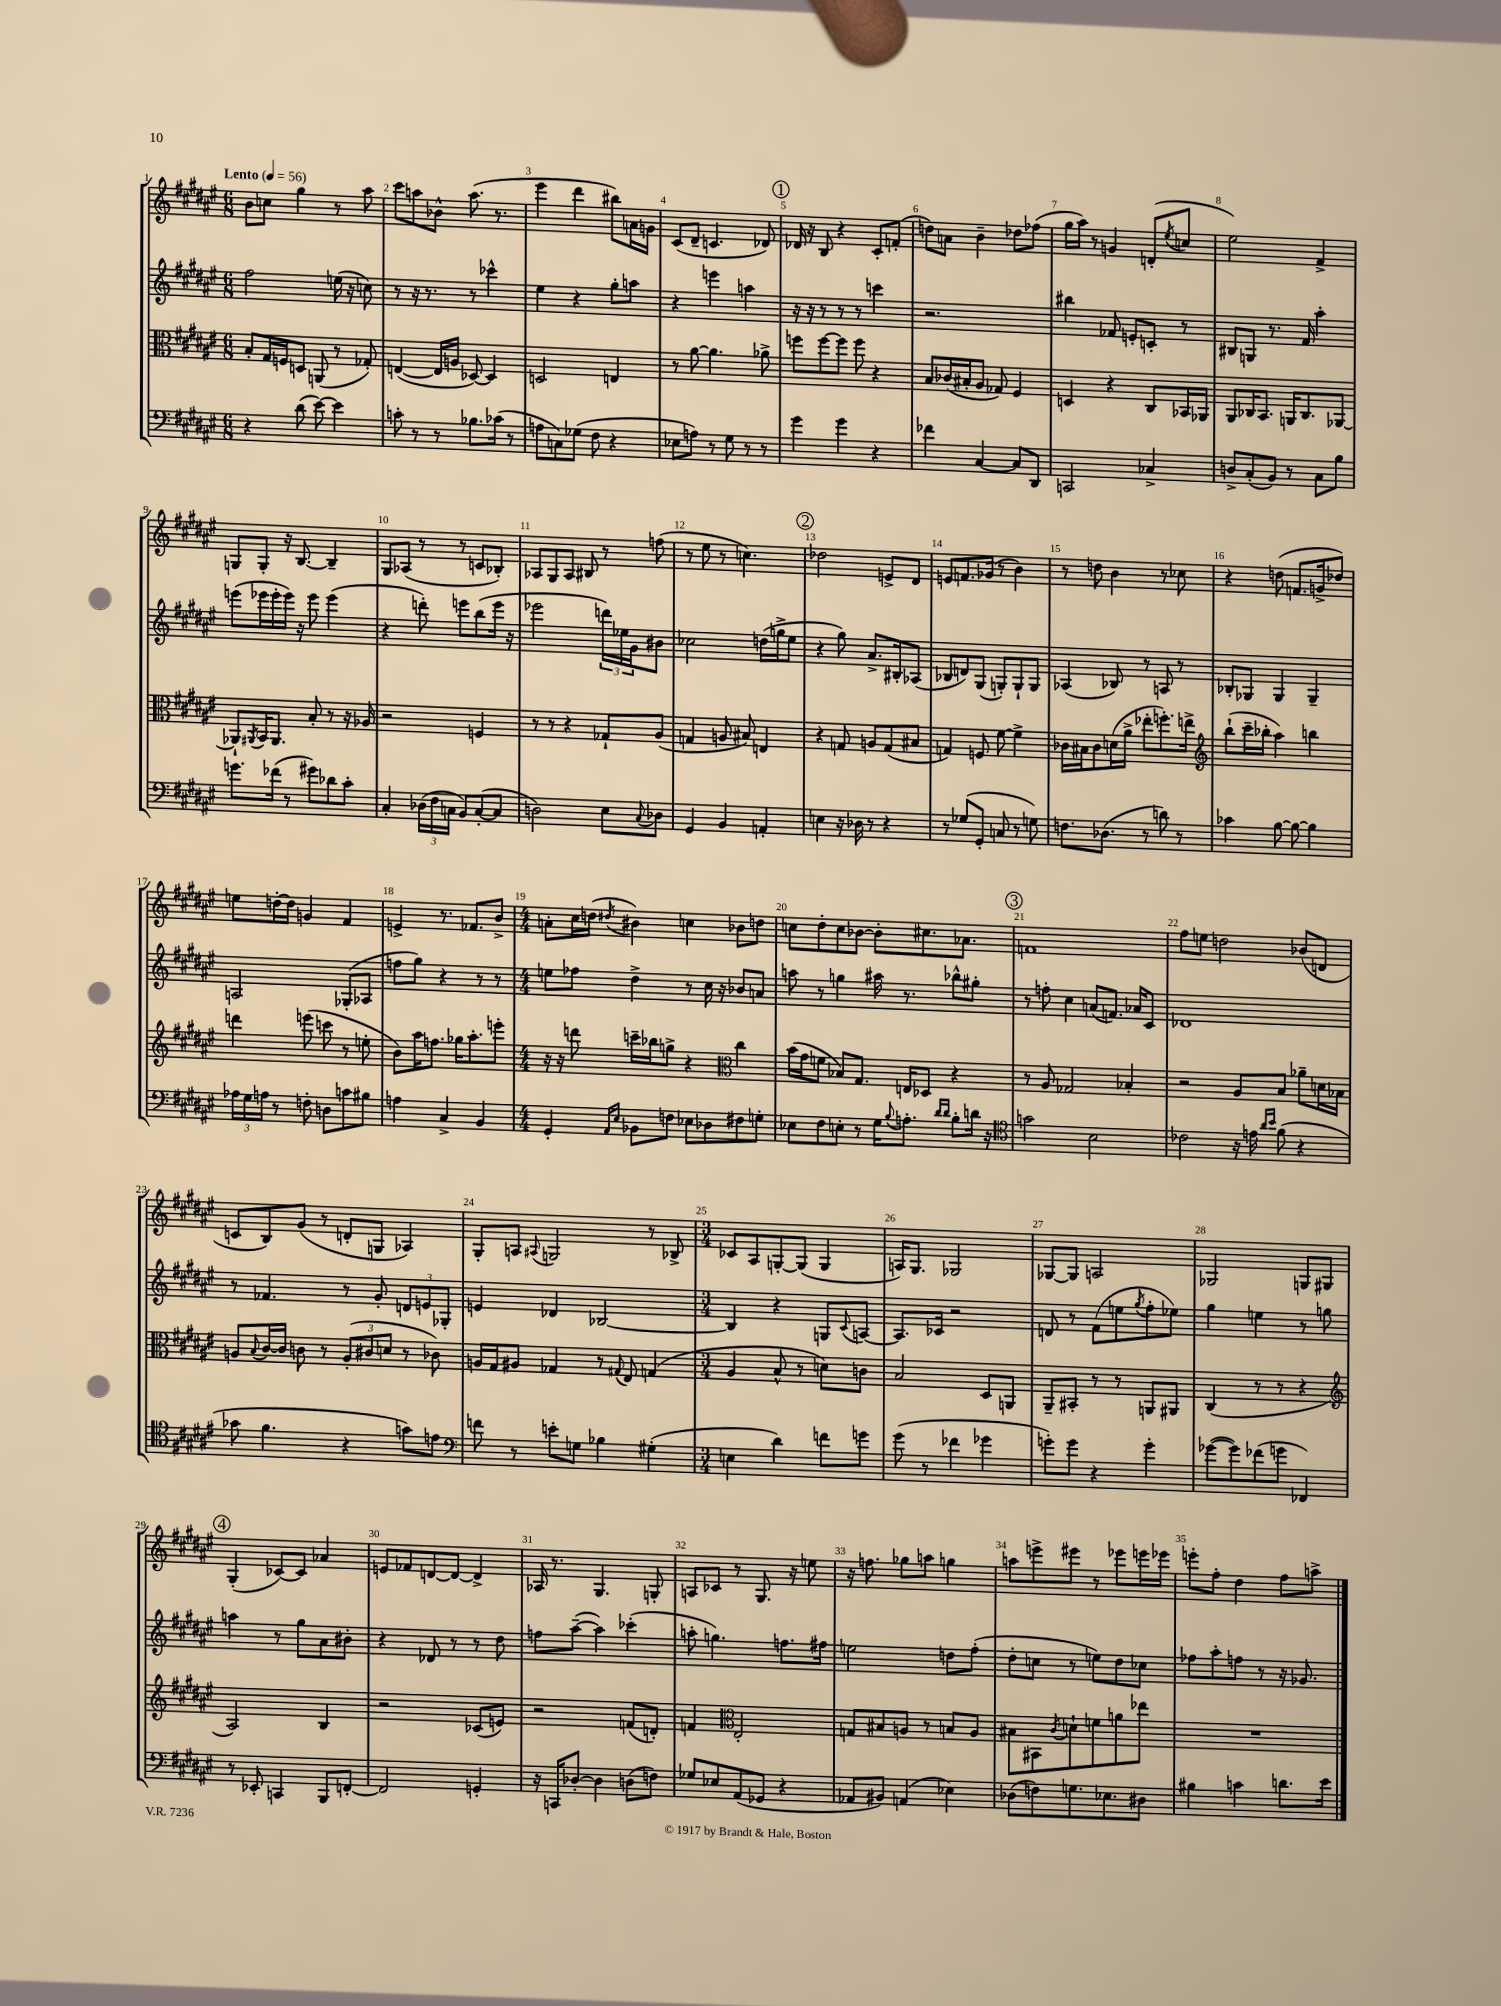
<<
\new StaffGroup <<
\new Staff = "s0" {
    \clef treble \key fis \major \numericTimeSignature \time 6/8 \tempo "Lento" 4 = 56
    b'8 c''8 gis''4 r8 ais''8 |
    cis'''8 a''8 bes'8-^ a''8.( r8. |
    eis'''4 dis'''4 bis''8) a'16 g'16 |
    cis'8( dis'8-- c'4. des'8) |
    \mark \markup { \circle "1" } des'16 r16 b8 r4 cis'8-. f'8-.( |
    d''8) a'8 b'4-- des''8 fes''8( |
    gis''16 ais''16) r8 g'4 d'8-.( \acciaccatura { eis''8 } c''8 |
    eis''2) fis'4-> |
    g8 g8-. r16 b8.~ b4-- |
    gis8 aes8( r8 r8 c'8 bes8-.) |
    aes8 gis8 aes8 bis8 r8 f''8( |
    r8 eis''8 r8 c''4.) |
    \mark \markup { \circle "2" } des''2 e'8-> dis'8 |
    e'8 f'8. ges'16( r8 b'4) |
    r8 d''8 b'4 r8 ces''8 |
    r4 d''8( f'8. g'16-> des''8) |
    e''8 d''16~-. d''16 g'4 fis'4 |
    e'4-> r8. fes'8. b'8-> |
    \numericTimeSignature \time 4/4 a'8-. cis''16 d''16( \acciaccatura { dis''8 } bis'4) c''4 bes'8 d''8 |
    c''8 dis''8-. c''8 bes'8~ bes'8-. cis''8. aes'8. |
    \mark \markup { \circle "3" } f'1 |
    fis''8 e''8 d''2 bes'8( d'8 |
    c'8 b8) gis'8( r8 d'8-. g8 aes4) |
    gis8-. a8 \appoggiatura { ais8 } g2 r8 bes8-> |
    \numericTimeSignature \time 3/4 ces'8 ais8 g8~-. g8( g4 |
    a16) gis8. ges2 |
    ges8~ ges8 a2 |
    ges2 g8 gis8 |
    \mark \markup { \circle "4" } gis4-.( ces'8~) ces'8 aes'4 |
    e'8 fes'8 d'8~ d'8~ d'4-> |
    aes16 r8. gis4. g8-. |
    a8 ces'8 r8 gis8. r16 e''8 |
    r16 f''8. ges''8 a''8 g''4 |
    a''8 e'''8-> eis'''8 r8 ees'''8 e'''16 ees'''16 |
    e'''8-. fis''8-. dis''4 fis''8 a''8-> \bar "|." |
}
\new Staff = "s1" {
    \clef treble \key fis \major \numericTimeSignature \time 6/8
    fis''2 e''16( r16 c''8) |
    r8 r16 r8. r8 ces'''4-^ |
    eis''4 r4 gis''8-. a''8 |
    r4 e'''4 a''4 |
    \mark \markup { \circle "1" } r16 r16 r8 r8 r8 c'''4 |
    r2. |
    bis''4 fes'8 e'8-. c'8-. r8 |
    bis8 g8 r8. fis'16 ais''4-. |
    e'''8( ees'''16 ees'''16-. ees'''16) r16 ees'''8 ees'''4( |
    r4 d'''8-.) e'''8 b''8( e'''16 r16 |
    ees'''2 \tuplet 3/2 { d'''16) ees''16 gis'16 } bis'8 |
    ces''2 d''16( g''16-> eis''8 |
    \mark \markup { \circle "2" } r4 gis''8) ais'8.-> bis16-. aes8( |
    bes8 d'8) gis8( g8-.) g8-! g8 |
    aes4( bes8) r8 a8 r8 |
    bes8-. ges8 ges4 ges4-- |
    a2 ges8-.( aes8 |
    f''8 gis''8) r4 r8 r8 |
    \numericTimeSignature \time 4/4 e''8 fes''8 dis''4-> r8 cis''16 r16 bes'8 a'8 |
    a''8 r8 g''4 ais''16 r8. bes''8-^ gis''8-. |
    \mark \markup { \circle "3" } r8 f''8-. cis''4 a'8( f'8.) aes'16 cis'8 |
    des'1 |
    r8 fes'4. r8 gis'8-. \tuplet 3/2 { d'8 e'8 ges8-. } |
    e'4 des'4 bes2~ |
    \numericTimeSignature \time 3/4 bes4 r4 g8 \appoggiatura { cis'8 } a8~ |
    a8. ces'16 r2 |
    d'8 r8 fis'8( e''8 \acciaccatura { gis''8 } fis''8-. ees''8) |
    gis''4 e''4 r8 g''8 |
    \mark \markup { \circle "4" } a''4 r8 gis''8 ais'8 bis'8-. |
    r4 des'8 r8 r8 dis''8 |
    f''8 ais''8~--( ais''4) ces'''4-.( |
    a''8-. g''4.) f''8. fis''16 |
    e''2 d''8 fis''8-.( |
    dis''8-. c''8 r8 e''8) dis''8 ces''8 |
    fes''8 ais''8-. f''8 r8 r16 ges'8. \bar "|." |
}
\new Staff = "s2" {
    \clef alto \key fis \major \numericTimeSignature \time 6/8
    b8-. gis16 f16 d8 a,8( r8 ges8-.) |
    e4~( e16 a16 des8~) des4 |
    d2 e4 |
    r8 ais'8~ ais'4. aes'8-> |
    \mark \markup { \circle "1" } f''8 f''8~ f''8 f''8 r4 |
    b8 ces'16( bis16-. ais8 ges8) fis4 |
    d4 r4 cis8 bes,16 aes,16 |
    ais,8 ces16 b,8. a,16 ces8. aes,8~ |
    aes,8-! \acciaccatura { ais,8 } b,16 ais,8. b8-. r8 r16 aes16 |
    r2 f4 |
    r8 r8 r4 ges8-! ais8( |
    g4 a8 bis8) e4 |
    \mark \markup { \circle "2" } r4 g8 a8 g8( bis8 |
    g4) f8 fis'8~ fis'4-> |
    ces'16 bis16 ces'8 d'16( ais'16-> ees''8-. f''8.-.) e''16-> |
    \clef treble b''8-!( cis'''16-- bes''16-. ais''4) b''4 |
    d'''4 e'''8( c'''8 r8 e''8-. |
    b'8) ais''16 f''8. ges''16 ais''8.-. e'''8-. |
    \numericTimeSignature \time 4/4 r16 r16 d'''8 c'''16-- bes''16 g''8-> r4 \clef alto cis''4 |
    b'16( gis'16 f'8 bes8) gis8. e16 des8 r4 |
    \mark \markup { \circle "3" } r8 ais8 ges2 bes4-. |
    r2 ais8 b8 aes'8-- d'16 bes16 |
    a8 \appoggiatura { b8 } cis'16~ cis'16 c'8 r8 \tuplet 3/2 { a8-.( cis'8 d'8 } r8 ces'8) |
    a16 gis16 ais8 ges4 r8 \appoggiatura { gis8 } eis8 g4( |
    \numericTimeSignature \time 3/4 ais4 b8-^ r8 d'8) c'8 |
    b2 dis8 a,8 |
    ais,8-- bis,8-. r8 r8 a,8 ais,8 |
    cis4( r8 r8 r4 |
    \mark \markup { \circle "4" } \clef treble ais2) b4 |
    r2 ces'8( e'8) |
    r2 f'8( d'8-.) |
    f'4 \clef alto eis2-. |
    g8 bis8 a8 r8 b8 a8 |
    bis8 bis,8 \acciaccatura { cis'8 } d'8-! f'8 a'8 ees''8 |
    R2. \bar "|." |
}
\new Staff = "s3" {
    \clef bass \key fis \major \numericTimeSignature \time 6/8
    r4 dis'8( eis'8~) eis'4 |
    c'8-. r8 r8 bes8. ces'16( r8 |
    a8 c8) ges8( fis8 r4 |
    ees8 a8) r8 gis8 r8 r8 |
    \mark \markup { \circle "1" } gis'4 gis'4 r4 |
    fes'4 cis4~ cis8 dis,8 |
    c,2 ces4-> |
    d8-> cis8-.( b,8) r8 cis8 b8 |
    g'8. fes'16( r8 gis'8) des'8 cis'8-. |
    cis4-. \tuplet 3/2 { des16( fis16 c16 } b,8) c8~-.( c8 |
    d2) eis8 \appoggiatura { cis8 } des8 |
    gis,4 b,4 a,4-. |
    \mark \markup { \circle "2" } e4 r16 des16 r8 r4 |
    r8 ges8( gis,8-. c8 r8 g8) |
    f8. des8.( r8 d'8) r8 |
    ces'4 b8~ b8~ b4 |
    \tuplet 3/2 { aes16 gis16 a16 } r8 f8-. d8 c'8 bis8 |
    a4 cis4-> b,4 |
    \numericTimeSignature \time 4/4 gis,4-. \grace { ais,16 eis16 } bes,8 f8 ees8 des8 fis8 g8-. |
    ees8 fis8 e8-. r8 gis16 \appoggiatura { b8 } a8.-. \grace { dis'16 dis'16 } b8-. d'16 r16 |
    \mark \markup { \circle "3" } \clef tenor g'2 b2 |
    ces'2 r16 e'16 \grace { ais'16 b'16 } fis'8( r4 |
    ges'8 fis'4. r4 g'8) e'8 |
    \clef bass f'8 r8 e'8-. g8 bes4 gis4-.( |
    \numericTimeSignature \time 3/4 e4 dis'4) f'8 g'8 |
    gis'8( r8 fes'4 ges'4 |
    g'8-.) g'8 r4 g'4-. |
    ges'8~( ges'8) fes'8( g'8 fes,4) |
    \mark \markup { \circle "4" } r8 ees,8-. c,4 b,,8 f,8~-. |
    f,2 g,4-. |
    r16 c,16 des8~-. des4 d8( f8) |
    ges8 ees8 ais,8( ges,8 r4 |
    aes,8 bis,8) a,4( ees4) |
    des8( f8) g8. ees8. dis8 |
    bis4 c'4 d'8. eis'16 \bar "|." |
}
>>
>>
\layout { \context { \Score \override BarNumber.break-visibility = ##(#f #t #t) barNumberVisibility = #all-bar-numbers-visible } }
